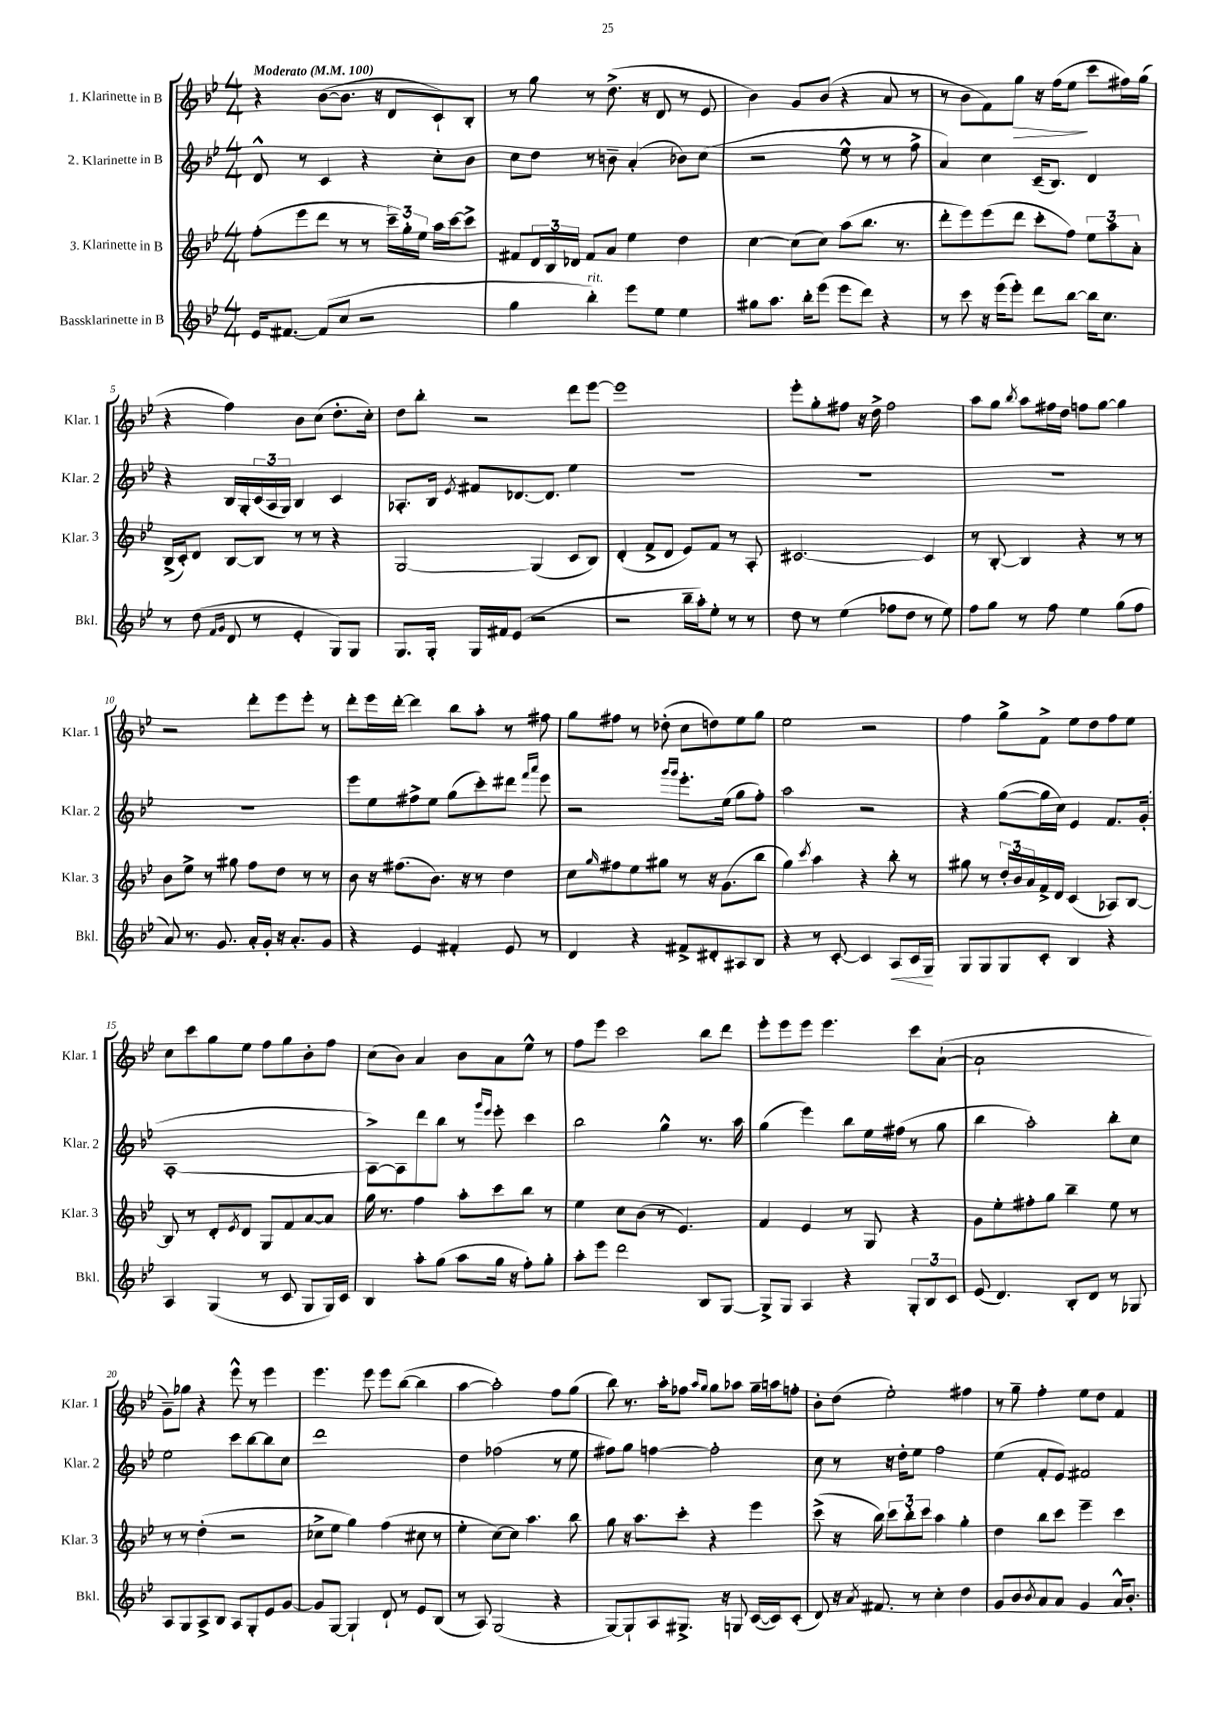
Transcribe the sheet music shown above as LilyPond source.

<<
\new StaffGroup <<
\new Staff = "s0" \with { instrumentName = "1. Klarinette in B" shortInstrumentName = "Klar. 1" } {
    \clef treble \key bes \major \numericTimeSignature \time 4/4 \tempo "Moderato" 4 = 100
    r4 bes'8~( bes'8. r16 d'8 c'8-!) bes8-. |
    r8 g''8 r8 d''8.->( r16 d'8 r8 ees'8 |
    bes'4) g'8 bes'8( r4 a'8 r8 |
    r8 bes'8 f'8) g''8\> r16 f''16( ees''8\! c'''8 fis''16) g''16( |
    r4 f''4) bes'8 c''8( d''8.-. c''16-.) |
    d''8 bes''8-. r2 d'''8 ees'''8~ |
    ees'''1 |
    ees'''8-. g''8-. fis''8 r16 d''16-> fis''2 |
    a''8 g''8 \acciaccatura { bes''8 } a''8 fis''16 d''16 f''8 g''8~ g''4 |
    r2 d'''8-. ees'''8 ees'''8-. r8 |
    d'''8-. ees'''16 d'''16~-. d'''4 bes''8 a''8-. r8 fis''8 |
    g''8 fis''8 r8 des''8-.( c''8 d''8) ees''8 g''8 |
    ees''2 r2 |
    f''4 g''8-> f'8-> ees''8 d''8 f''8 ees''8 |
    c''8 c'''8 g''8 ees''8 f''8 g''8 bes'8-. f''8 |
    c''8( bes'8) a'4 bes'8 a'8 ees''8-^ r8 |
    f''8 ees'''8 c'''2 bes''8 d'''8 |
    ees'''8-. ees'''8 ees'''8 ees'''4. c'''8 a'8~-!( |
    a'1-! |
    g'8--) ges''8 r4 ees'''8-^ r8 ees'''4 |
    ees'''4. ees'''8 ees'''8 bes''8~( bes''4 |
    a''4~ a''2-.) f''8 g''8( |
    bes''8) r8. a''16-. fes''8 \grace { a''16 g''16 } g''8 aes''8 g''16-- a''16 f''8-. |
    bes'8-. d''8( ees''2-.) fis''4 |
    r8 g''8-- f''4-. ees''8 d''8 f'4 \bar "|." |
}
\new Staff = "s1" \with { instrumentName = "2. Klarinette in B" shortInstrumentName = "Klar. 2" } {
    \clef treble \key bes \major \numericTimeSignature \time 4/4
    d'8-^ r8 c'4 r4 c''8-. bes'8 |
    c''8 d''8 r8 b'8-- a'4-.( bes'8) c''8( |
    r2 ees''8-^ r8 r8 f''8-> |
    a'4) c''4 c'16--( bes8.) d'4 |
    r4 bes16 g16-. \tuplet 3/2 { c'16( a16 g16) } bes4 c'4 |
    aes8.-. bes16 \acciaccatura { ees'8 } fis'8 des'8.~ des'8. ees''4 |
    R1 |
    R1 |
    R1 |
    R1 |
    ees'''8 ees''8 fis''8-> ees''8 g''8( c'''8-.) dis'''8 \grace { f'''16 a'''16 } ees'''8 |
    r2 \grace { g'''16 g'''16 } ees'''8.-. ees''16( g''8 f''8-.) |
    a''2 r2 |
    r4 g''8~( g''16 c''16) ees'4 f'8. g'16-.( |
    a1~-. |
    a8~->) a8 d'''8 bes''8 r8 \grace { g'''16 ees'''16 } ees'''8-. c'''4 |
    bes''2 g''4-^ r8. a''16 |
    g''4( ees'''4) bes''8 ees''16 fis''16( r8 g''8 |
    bes''4 a''2-.) bes''8-. c''8 |
    ees''2 c'''8 bes''8~ bes''8 c''8 |
    d'''1 |
    d''4 fes''2( r8 ees''8 |
    fis''8) g''8 f''4~ f''2-. |
    c''8 r8 r16 d''16-. ees''8 f''2 |
    ees''4( f'8-. ees'8) fis'2 \bar "|." |
}
\new Staff = "s2" \with { instrumentName = "3. Klarinette in B" shortInstrumentName = "Klar. 3" } {
    \clef treble \key bes \major \numericTimeSignature \time 4/4
    f''8-.( ees'''8 d'''8 r8 r8 \tuplet 3/2 { c'''16--) g''16-. ees''16 } a''16 c'''16~ c'''8-> |
    fis'8 \tuplet 3/2 { d'16 bes16 des'16 } fis'8 a'8 ees''4 d''4 |
    c''4~ c''8( c''8) a''8( bes''8. r8. |
    d'''8-. ees'''8) ees'''8( d'''8 c'''8-. f''8) \tuplet 3/2 { ees''8 a''8 a'8-. } |
    bes16->( c'16-.) d'8 bes8~ bes8 r8 r8 r4 |
    g2~ g4( c'8 bes8) |
    d'4-.( f'8-> d'8 ees'8) f'8 r8 a8-. |
    cis'2.~ cis'4 |
    r8 bes8~-. bes4 r4 r8 r8 |
    bes'8 ees''8-> r8 gis''8 f''8 d''8 r8 r8 |
    bes'8 r16 fis''8.( bes'8.) r16 r8 d''4 |
    c''8 \grace { g''16 } fis''8 ees''8 gis''8 r8 r16 g'8.( bes''8 |
    g''4) \acciaccatura { c'''8 } a''4 r4 bes''8-. r8 |
    gis''8 r8 \tuplet 3/2 { d''16-. bes'16 a'16 } f'16-> d'16 c'4( aes8) bes8~ |
    bes8 r8 d'8-. \acciaccatura { ees'8 } d'8 g8 f'8 a'8~ a'8 |
    g''16 r8. f''4 a''8-. c'''8 bes''8 r8 |
    ees''4 c''8 bes'8( r8 ees'4.) |
    f'4 ees'4 r8 g8 r4 |
    g'8 ees''8-. fis''8-. g''8 bes''4-- ees''8 r8 |
    r8 r8 d''4-.( r2 |
    ces''8-> ees''8 g''4) f''4( cis''8 r8 |
    ees''4-. c''8~) c''8 a''4. bes''8 |
    g''8 r16 a''8. c'''8-. r4 ees'''4 |
    c'''8->( r16 bes''16) \tuplet 3/2 { c'''8 bes''8-. c'''8 } a''4 g''4-. |
    d''4 bes''8 c'''8 ees'''4-- c'''4 \bar "|." |
}
\new Staff = "s3" \with { instrumentName = "Bassklarinette in B" shortInstrumentName = "Bkl." } {
    \clef treble \key bes \major \numericTimeSignature \time 4/4
    ees'16 fis'8.~ fis'8( c''8 r2 |
    g''4 bes''4-.^\markup { \italic "rit." }) ees'''8 ees''8 ees''4 |
    gis''8 a''8. bes''16-. ees'''8( ees'''8 d'''8) r4 |
    r8 c'''8 r16 ees'''16( ees'''8-.) d'''8 bes''8~ bes''16 c''8. |
    r8 d''8( \grace { f'16 g'16 } d'8 r8 ees'4-. g8) g8 |
    g8. g16-. g16 fis'16 ees'8( r2 |
    r2 bes''16-- a''16-.) ees''8-. r8 r8 |
    d''8 r8 ees''4( fes''8 d''8 r8 ees''8) |
    f''8 g''8 r8 f''8 ees''4 g''8( f''8 |
    a'8) r8. g'8. a'16-. g'16-. r16 a'8.-. g'8 |
    r4 ees'4 fis'4-. ees'8 r8 |
    d'4 r4 fis'8-> dis'8-. ais8 bes8 |
    r4 r8 c'8~-. c'4 a8\< c'16 g16\! |
    g8 g8 g8 c'8-. bes4 r4 |
    a4 g4( r8 c'8 g8 g16) c'16 |
    bes4 a''8-. g''8( a''8 g''16 r16 f''8-.) g''8-. |
    a''8-. ees'''8 d'''2 bes8 g8~ |
    g8-> g8 a4 r4 \tuplet 3/2 { g8-. bes8 c'8 } |
    ees'8( d'4.) bes8-. d'8 r8 ges8 |
    a8 g8 a8-> bes8 a8 g8-. ees'8 g'8~ |
    g'8 g8~ g4-! d'8-! r8 ees'8 bes8( |
    r8 a8) g2( r4 |
    g8~) g8-! a8 gis8.-> r16 g8 c'16~( c'16) c'8-.( |
    d'8) r16 \acciaccatura { a'8 } fis'8. r8 c''4-. d''4 |
    g'8 bes'8 \acciaccatura { bes'8 } a'8 a'8 g'4 a'16-^ bes'8.-. \bar "|." |
}
>>
>>
